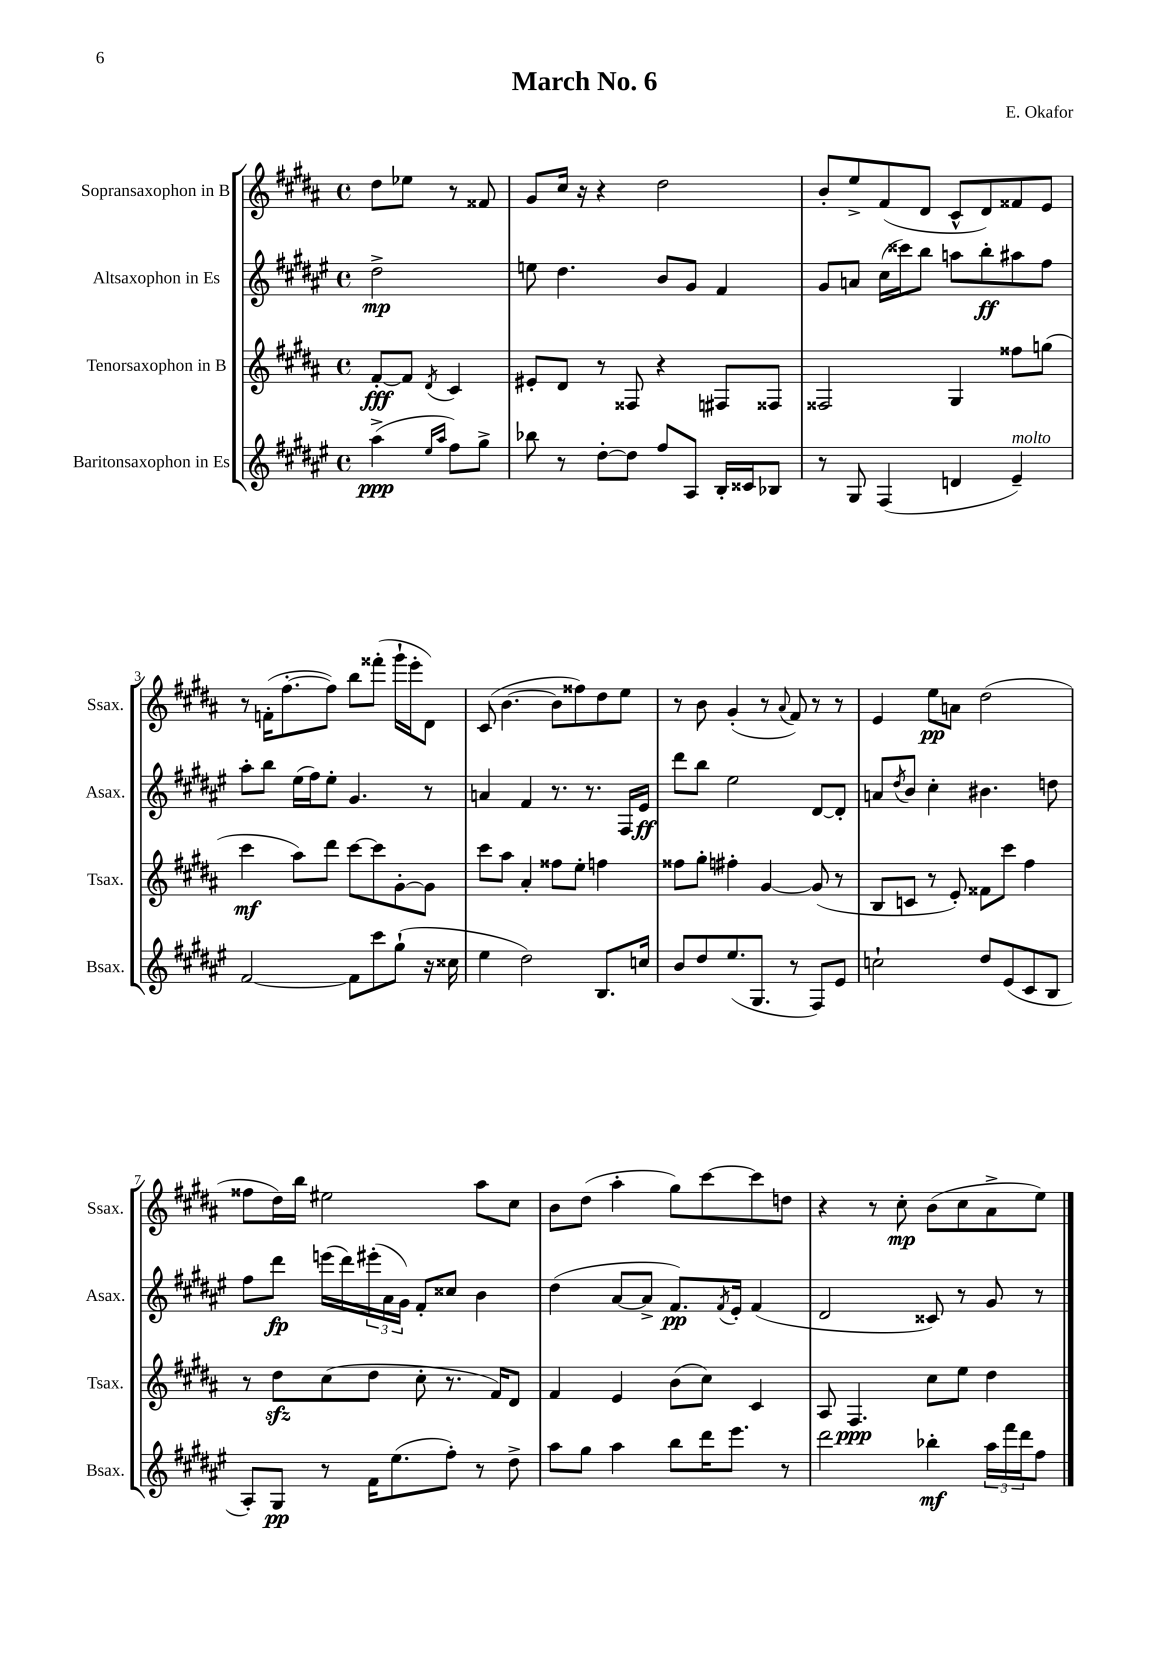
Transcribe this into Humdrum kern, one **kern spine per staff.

**kern	**kern	**kern	**kern
*staff4	*staff3	*staff2	*staff1
*clefG2	*clefG2	*clefG2	*clefG2
*k[f#c#g#d#a#e#]	*k[f#c#g#d#a#]	*k[f#c#g#d#a#e#]	*k[f#c#g#d#a#]
*M4/4	*M4/4	*M4/4	*M4/4
*met(c)	*met(c)	*met(c)	*met(c)
(4aa#^	[8f#'	2dd#^	8dd#
.	8f#]	.	8ee-
16qqee#	.	.	.
16qqaa#	8qd#	.	.
8ff#)	4c#	.	8r
8gg#^	.	.	8f##
=	=	=	=
8bb-	8e#'	8ee	8g#
8r	8d#	4.dd#	16cc#
.	.	.	16r
[8dd#'	8r	.	4r
8dd#]	8F##	.	.
8ff#	4r	8b	2dd#
8A#	.	8g#	.
16B'	8F#	4f#	.
16c##	.	.	.
8B-	8F##	.	.
=	=	=	=
8r	2F##	8g#	8b'
8G#	.	8a	8ee^
(4F#	.	(16cc#	(8f#
.	.	16ccc##)	.
.	.	8bb	8d#
4d	4G#	8aa	8c#^^
.	.	8bb'	8d#)
4e#~)	8ff##	8aa#	8f##
.	(8gg	8ff#	8e
=	=	=	=
[2f#	4ccc#	8aa#'	8r
.	.	8bb	(16f'
.	.	.	[8.ff#'
.	8aa#)	(16ee#	.
.	.	16ff#)	.
.	8ddd#	8ee#'	8ff#])
8f#]	[8ccc#	4.g#	8bb
8ccc#	8ccc#]	.	(8fff##'
(8gg#`	[8g#'	.	16ggg#`
.	.	.	16eee'
16r	8g#]	8r	8d#)
16cc##	.	.	.
=	=	=	=
4ee#	8ccc#	4a	(8c#
.	8aa#	.	[4.b
2dd#)	4a#'	4f#	.
.	8ff##	8.r	8b]
.	8ee'	.	8ff##)
.	.	8.r	.
8.B	4ff	.	8dd#
.	.	16F#	8ee
16cc	.	16e#	.
=	=	=	=
8b	8ff##	8ddd#	8r
8dd#	8gg#'	8bb	8b
(8.ee#	4ff#'	2ee#	(4g#'
8.G#	.	.	.
.	[4g#	.	8r
.	.	.	8qqa#
8r	.	.	8f#)
8F#)	(8g#]	[8d#	8r
8e#	8r	8d#']	8r
=	=	=	=
2cc`	8B	8a	4e
.	.	8qdd#	.
.	8c	8b	.
.	8r	4cc#'	8ee
.	8e')	.	8a
8dd#	8f##	4.b#	(2dd#
(8e#	8ccc#	.	.
8c#	4ff#	.	.
8B	.	8dd	.
=	=	=	=
8A#')	8r	8ff#	8ff##
8G#	8dd#	8ddd#	16dd#)
.	.	.	16bb
8r	(8cc#	(16eee	2ee#
.	.	16ddd#)	.
16f#	8dd#	(24eee#'	.
.	.	24a#	.
(8.ee#	.	.	.
.	.	24g#)	.
.	8cc#'	8f#'	.
8ff#')	8.r	8cc##	.
8r	.	4b	8aa#
.	16f#)	.	.
8dd#^	8d#	.	8cc#
=	=	=	=
8aa#	4f#	(4dd#	8b
8gg#	.	.	(8dd#
4aa#	4e	[8a#	4aa#'
.	.	8a#^]	.
8bb	(8b	8.f#)	8gg#)
16ddd#	8cc#)	.	[8ccc#
.	.	8qf#	.
8.eee#	.	16e#'	.
.	4c#	(4f#	8ccc#]
8r	.	.	8dd
=	=	=	=
2ddd#	8A#	2d#	4r
.	4.F#	.	.
.	.	.	8r
.	.	.	8cc#'
4bb-'	8cc#	8c##)	(8b
.	8ee	8r	8cc#
24aa#	4dd#	8g#	8a#^
24fff#	.	.	.
24ddd#	.	.	.
8ff#	.	8r	8ee)
==	==	==	==
*-	*-	*-	*-
